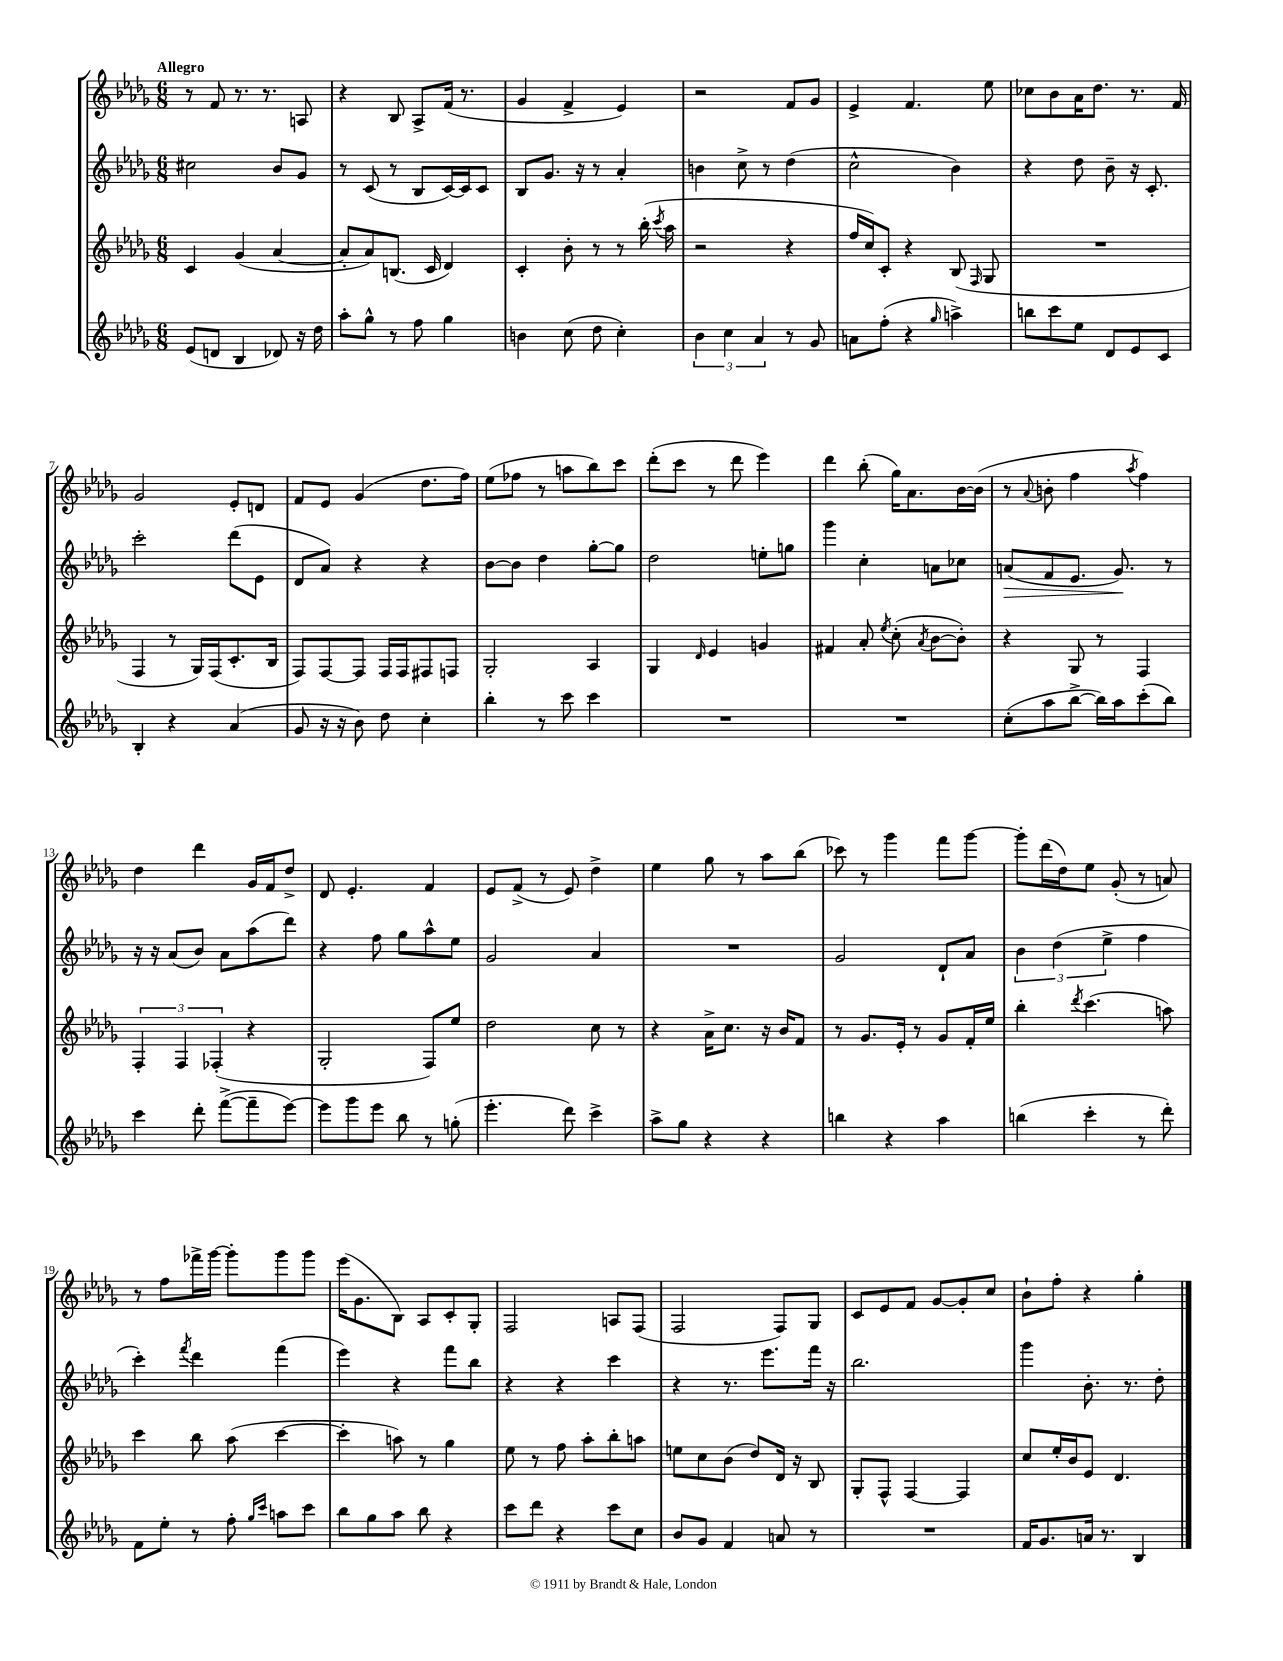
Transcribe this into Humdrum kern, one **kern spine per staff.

**kern	**kern	**kern	**dynam	**kern
*part4	*part3	*part2	*part2	*part1
*staff4	*staff3	*staff2	*staff2	*staff1
*clefG2	*clefG2	*clefG2	*	*clefG2
*k[b-e-a-d-g-]	*k[b-e-a-d-g-]	*k[b-e-a-d-g-]	*	*k[b-e-a-d-g-]
*M6/8	*M6/8	*M6/8	*	*M6/8
=1	=1	=1	=1	=1
!	!	!	!	!LO:TX:a:B:t=Allegro
(8e-/L	4c/	2cc#X\	.	8r
8dn/J	.	.	.	8f/
4B-/	(4g-/	.	.	8.r
.	.	.	.	8.r
8d-X/)	[4a-/	8b-/L	.	.
16r	.	8g-/J	.	8An/
16dd-\	.	.	.	.
=2	=2	=2	=2	=2
8aa-'\L	8a-'/L]	8r	.	4r
8gg-^^\J	8a-/)	(8c/	.	.
8r	(8.Bn/J	8r	.	8B-/
8ff\	.	8B-/L	.	8A-^/L
.	16c/	.	.	.
4gg-\	4d-/)	[16c/L)	.	(16f/Jk
.	.	16c/J]	.	8.r
.	.	8c/J	.	.
=3	=3	=3	=3	=3
4bn\	4c'/	8B-/L	.	4g-/
.	.	8.g-/J	.	.
(8cc\	8b-'\	.	.	4f^/
.	.	16r	.	.
8dd-\	8r	8r	.	.
4cc'\)	8r	4a-'/	.	4e-/)
.	(16bb-'\	.	.	.
.	8qccc/	.	.	.
.	16aa-\	.	.	.
=4	=4	=4	=4	=4
6b-\	2r	4bn\	.	2r
6cc\	.	.	.	.
.	.	8cc^\	.	.
6a-/	.	.	.	.
.	.	8r	.	.
8r	4r	(4dd-\	.	8f/L
8g-/	.	.	.	8g-/J
=5	=5	=5	=5	=5
8an\L	16ff/LL	2cc^^\	.	4e-^/
.	16cc/J)	.	.	.
(8ff'\J	8c'/J	.	.	.
4r	4r	.	.	4.f/
16qqgg-/	.	.	.	.
4aan^\)	(8B-/	4b-\)	.	.
.	16qqF/	.	.	.
.	8G-/	.	.	8ee-\
=6	=6	=6	=6	=6
8bbn\L	2.r	4r	.	8cc-X\L
8ccc\	.	.	.	8b-\
8ee-\J	.	8dd-\	.	16a-\K
.	.	.	.	8.dd-\J
8d-/L	.	8b-~\	.	.
8e-/	.	16r	.	8.r
.	.	8.c'/	.	.
8c/J	.	.	.	.
.	.	.	.	16f/
!!LO:LB:g=z
=7	=7	=7	=7	=7
4B-'/	4F/	2ccc'\	.	2g-/
4r	8r	.	.	.
.	16G-/LL)	.	.	.
.	(16F/J	.	.	.
(4a-/	8.c'/	(8ddd-\L	.	8e-'/L
.	.	8e-\J	.	8dn/J
.	16B-/Jk	.	.	.
=8	=8	=8	=8	=8
8g-/	8F/L)	8d-/L	.	8f/L
16r	[8F/	8a-/J)	.	8e-/J
16r	.	.	.	.
8b-\)	8F/J]	4r	.	(4g-/
8dd-\	16F/LL	.	.	.
.	16F/J	.	.	.
4cc'\	8F#X/	4r	.	8.dd-\L
.	8Fn/J	.	.	.
.	.	.	.	16ff\Jk)
=9	=9	=9	=9	=9
4bb-'\	2G-'/	[8b-\L	.	(8ee-\L
.	.	8b-\J]	.	8ff-X\J
8r	.	4dd-\	.	8r
8ccc\	.	.	.	8aan\L
4ccc\	4A-/	[8gg-'\L	.	8bb-\)
.	.	8gg-\J]	.	8ccc\J
=10	=10	=10	=10	=10
2.r	4G-/	2dd-\	.	(8ddd-'\L
.	.	.	.	8ccc\J
.	16qqd-/	.	.	.
.	4e-/	.	.	8r
.	.	.	.	8ddd-\
.	4gn/	8een'\L	.	4eee-\)
.	.	8ggn\J	.	.
=11	=11	=11	=11	=11
2.r	4f#X/	4ggg-\	.	4ddd-\
.	8a-'/	4cc'\	.	(8bb-'\
.	8qee-/	.	.	.
.	(8cc'\	.	.	16gg-\KL)
.	.	.	.	8.a-\
.	8qa-/	.	.	.
.	[8b-\L	8an\L	.	.
.	8b-'\J])	8cc-X\J	.	[16b-\L
.	.	.	.	(16b-\JJ]
=12	=12	=12	=12	=12
!	!	!	!LO:HP:b	!
(8cc'\L	4r	(8an/L	>	8r
.	.	.	.	8qqa-/
8aa-\	.	8f/	.	8bn'\
[8bb-^\J	8G-/	8.e-/J	.	4ff\
16bb-\LL])	8r	.	.	.
16aa-\J	.	8.g-/)	.	.
.	.	.	.	8qaa-/
(8ccc'\	4F/	.	.	4ff\)
8bb-\J)	.	8r	]	.
!!LO:LB:g=z
=13	=13	=13	=13	=13
4ccc\	6F'/	16r	.	4dd-\
.	.	16r	.	.
.	.	(8a-/L	.	.
.	6F/	.	.	.
8ddd-'\	.	8b-/J)	.	4ddd-\
.	(6F-X'/	.	.	.
([8fff^\L	.	8a-\L	.	.
8fff~\]	4r	(8aa-\	.	16g-/LL
.	.	.	.	16f/J
[8eee-\J)	.	8ddd-\J)	.	8dd-^/J
=14	=14	=14	=14	=14
8eee-\L]	2G-'/	4r	.	8d-/
8ggg-\	.	.	.	4.e-'/
8eee-\J	.	8ff\	.	.
8bb-\	.	8gg-\L	.	.
8r	8F/L)	8aa-^^\	.	4f/
(8ggn'\	8ee-/J	8ee-\J	.	.
=15	=15	=15	=15	=15
4.eee-'\	2dd-\	2g-/	.	8e-/L
.	.	.	.	(8f^/J
.	.	.	.	8r
8ddd-\)	.	.	.	8e-/)
4ccc^\	8cc\	4a-/	.	4dd-^\
.	8r	.	.	.
=16	=16	=16	=16	=16
8aa-^\L	4r	2.r	.	4ee-\
8gg-\J	.	.	.	.
4r	16a-^\KL	.	.	8gg-\
.	8.cc\J	.	.	.
.	.	.	.	8r
4r	16r	.	.	8aa-\L
.	16b-/KL	.	.	.
.	8f/J	.	.	(8bb-\J
=17	=17	=17	=17	=17
4bbn\	8r	2g-/	.	8ccc-X\)
.	8.g-/L	.	.	8r
4r	.	.	.	4ggg-\
.	16e-'/Jk	.	.	.
.	8r	.	.	.
4aa-\	8g-/L	8d-`/L	.	8fff\L
.	16f'/L	8a-/J	.	[8ggg-\J
.	16ee-/JJ	.	.	.
=18	=18	=18	=18	=18
(4bbn\	4bb-'\	6b-\	.	8ggg-'\L]
.	.	.	.	(16ddd-\L
.	.	(6dd-\	.	.
.	.	.	.	16dd-\J)
.	8qddd-/	.	.	.
4ccc'\	(4.ccc\	.	.	8ee-\J
.	.	6ee-^\	.	.
.	.	.	.	(8g-'/
8r	.	4ff\	.	8r
8ddd-'\)	8aan\)	.	.	8an/)
!!LO:LB:g=z
=19	=19	=19	=19	=19
8f\L	4ccc\	4ccc'\)	.	8r
8ee-'\J	.	.	.	8ff\L
.	.	8qfff/	.	.
8r	8bb-\	4ddd-\	.	16fff-X^\L
.	.	.	.	[16ggg-\JJ
8ff'\	(8aa-\	.	.	8ggg-'\L]
16qqgg-/LL	.	.	.	.
16qqccc/JJ	.	.	.	.
8aan\L	[4ccc\	(4fff\	.	8ggg-\
8ccc\J	.	.	.	8ggg-\J
=20	=20	=20	=20	=20
8bb-\L	4ccc'\]	4eee-\)	.	(16eee-\KL
.	.	.	.	8.g-\
8gg-\	.	.	.	.
8aa-\J	8aan\)	4r	.	8B-\J)
8bb-\	8r	.	.	8A-/L
4r	4gg-\	8fff\L	.	8c'/
.	.	8bb-\J	.	8G-'/J
=21	=21	=21	=21	=21
8ccc\L	8ee-\	4r	.	2F/
8ddd-\J	8r	.	.	.
4r	8ff\	4r	.	.
.	8aa-'\L	.	.	.
8ccc\L	8bb-'\	4ccc\	.	8An/L
8cc\J	8aan\J	.	.	(8F/J
=22	=22	=22	=22	=22
8b-/L	8een\L	4r	.	2F/
8g-/J	8cc\	.	.	.
4f/	(8b-\J	8.r	.	.
.	8dd-/L)	.	.	.
.	.	8.eee-\L	.	.
8an/	16d-/Jk	.	.	8F/L)
.	16r	.	.	.
8r	8B-/	16fff\Jk	.	8G-/J
.	.	16r	.	.
=23	=23	=23	=23	=23
2.r	8G-'/L	2.bb-\	.	8c/L
.	8F^^/J	.	.	8e-/
.	[4F/	.	.	8f/J
.	.	.	.	[8g-/L
.	4F/]	.	.	8g-'/]
.	.	.	.	8cc/J
=24	=24	=24	=24	=24
16f/KL	8cc/L	4ggg-\	.	8b-`\L
8.g-/	.	.	.	.
.	16ee-'/L	.	.	8ff'\J
.	16b-/J	.	.	.
16an/Jk	8e-/J	8.b-'\	.	4r
8.r	.	.	.	.
.	4.d-/	.	.	.
.	.	8.r	.	.
4B-/	.	.	.	4gg-'\
.	.	8dd-'\	.	.
==	==	==	==	==
*-	*-	*-	*-	*-
